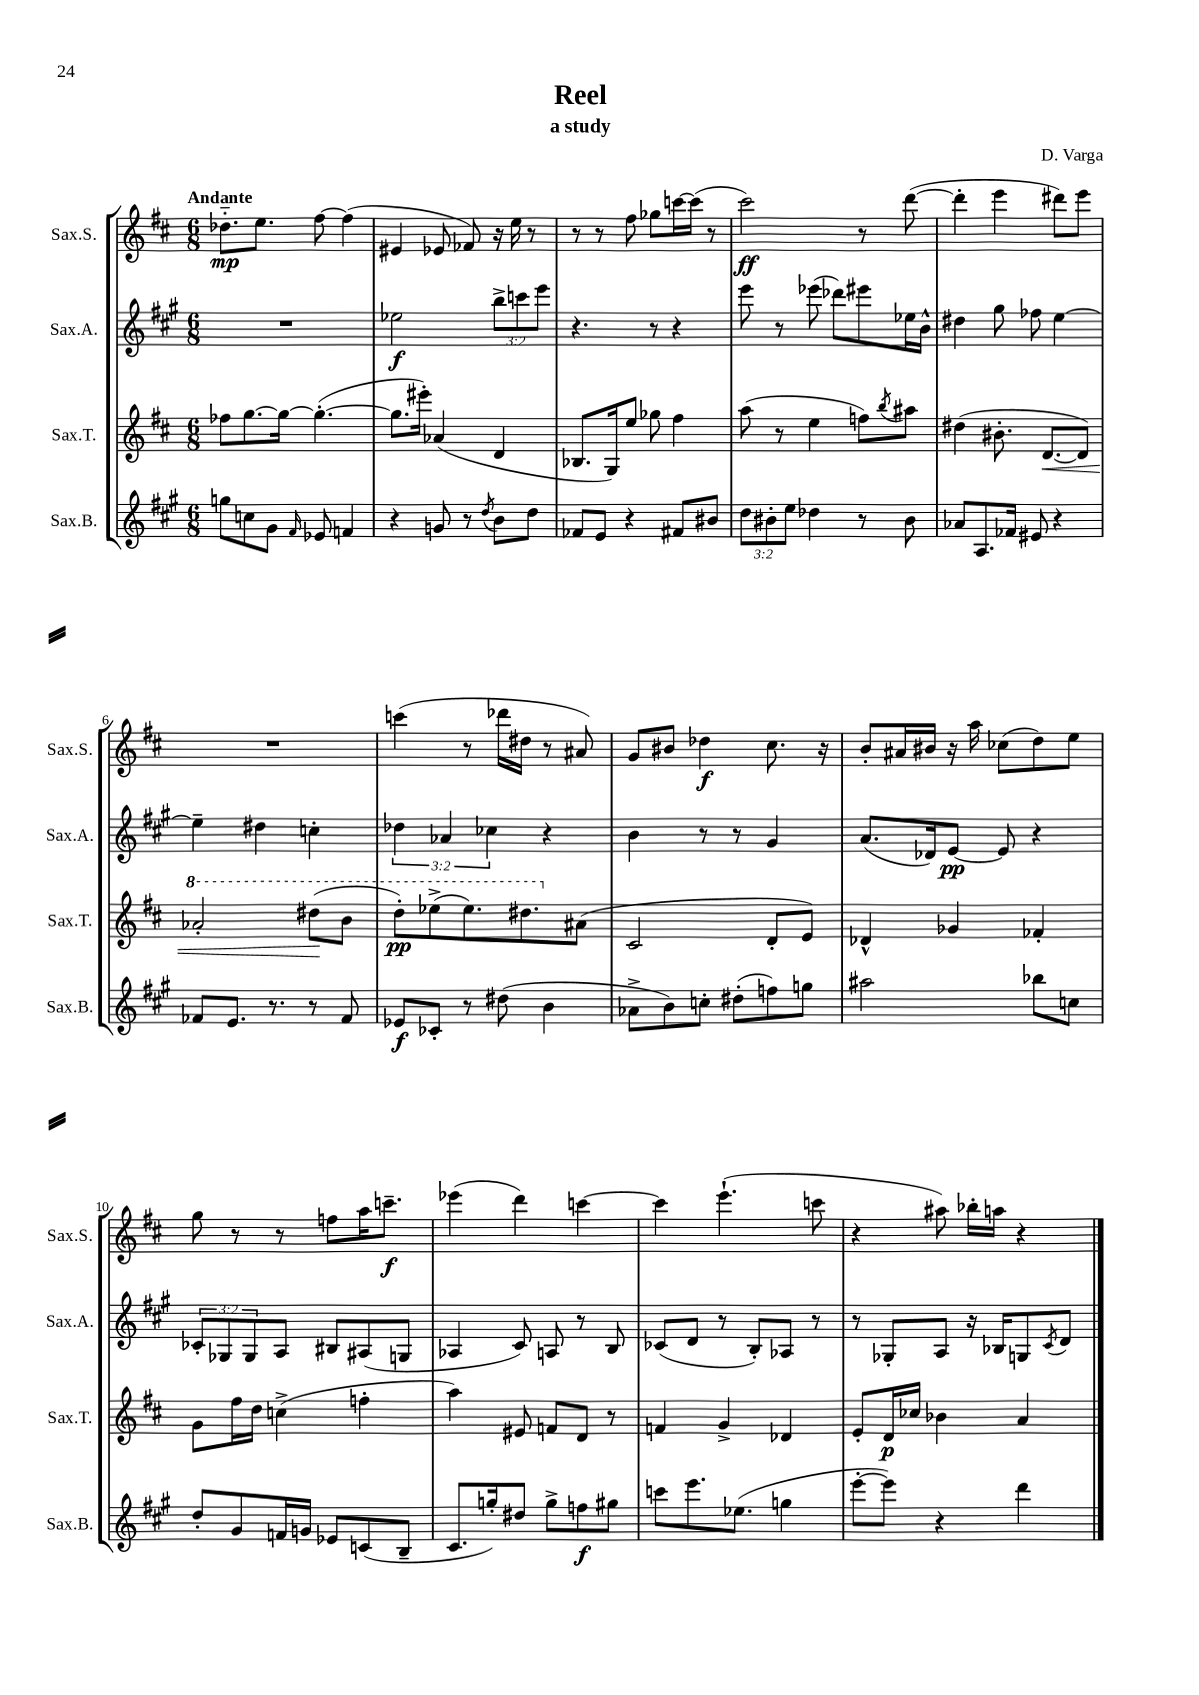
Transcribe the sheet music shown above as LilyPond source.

\header { title = "Reel" composer = "D. Varga" subtitle = "a study" }
<<
\new StaffGroup <<
\new Staff = "s0" \with { instrumentName = "Sax.S." shortInstrumentName = "Sax.S." } {
    \clef treble \key d \major \numericTimeSignature \time 6/8 \tempo "Andante"
    des''8.-_\mp e''8. fis''8~ fis''4( |
    eis'4 ees'8 fes'8) r16 e''16 r8 |
    r8 r8 fis''8 ges''8 c'''16~ c'''16( r8 |
    cis'''2\ff) r8 d'''8~( |
    d'''4-. e'''4 dis'''8) e'''8 |
    R2. |
    c'''4( r8 des'''16 dis''16 r8 ais'8) |
    g'8 bis'8 des''4\f cis''8. r16 |
    b'8-. ais'16 bis'16 r16 a''16 ces''8( d''8) e''8 |
    g''8 r8 r8 f''8 a''16 c'''8.--\f |
    ees'''4( d'''4) c'''4~ |
    c'''4 e'''4.-!( c'''8 |
    r4 ais''8) bes''16-. a''16 r4 \bar "|." |
}
\new Staff = "s1" \with { instrumentName = "Sax.A." shortInstrumentName = "Sax.A." } {
    \clef treble \key a \major \numericTimeSignature \time 6/8 \override Staff.TupletNumber.text = #tuplet-number::calc-fraction-text
    R2. |
    ees''2\f \tuplet 3/2 { b''8-> c'''8 e'''8 } |
    r4. r8 r4 |
    e'''8 r8 ees'''8( des'''8) eis'''8 ees''16 b'16-^ |
    dis''4 gis''8 fes''8 e''4~ |
    e''4-- dis''4 c''4-. |
    \tuplet 3/2 { des''4 aes'4 ces''4 } r4 |
    b'4 r8 r8 gis'4 |
    a'8.( des'16) e'8~\pp e'8 r4 |
    \tuplet 3/2 { ces'8-. ges8 ges8 } a8 bis8 ais8( g8 |
    aes4 cis'8) a8 r8 b8 |
    ces'8( d'8 r8 b8-.) aes8 r8 |
    r8 ges8-. a8 r16 bes16 g8 \acciaccatura { cis'8 } d'8 \bar "|." |
}
\new Staff = "s2" \with { instrumentName = "Sax.T." shortInstrumentName = "Sax.T." } {
    \clef treble \key d \major \numericTimeSignature \time 6/8
    fes''8 g''8.~ g''16~ g''4.~-.( |
    g''8. eis'''16-.) aes'4( d'4 |
    bes8. g16) e''8 ges''8 fis''4 |
    a''8( r8 e''4 f''8) \acciaccatura { b''8 } ais''8 |
    dis''4( bis'8.-. d'8.~\< d'8) |
    \ottava #1 aes''2-. dis'''8\!( b''8 |
    d'''8-.\pp) ees'''8->( ees'''8.) dis'''8. \ottava #0 ais'8( |
    cis'2 d'8-. e'8) |
    des'4-^ ges'4 fes'4-. |
    g'8 fis''16 d''16 c''4->( f''4-. |
    a''4) eis'8 f'8 d'8 r8 |
    f'4 g'4-> des'4 |
    e'8-. d'16\p ces''16 bes'4 a'4 \bar "|." |
}
\new Staff = "s3" \with { instrumentName = "Sax.B." shortInstrumentName = "Sax.B." } {
    \clef treble \key a \major \numericTimeSignature \time 6/8 \override Staff.TupletNumber.text = #tuplet-number::calc-fraction-text
    g''8 c''8 gis'8 \grace { fis'16 } ees'8 f'4 |
    r4 g'8 r8 \acciaccatura { d''8 } b'8 d''8 |
    fes'8 e'8 r4 fis'8 bis'8 |
    \tuplet 3/2 { d''8 bis'8-. e''8 } des''4 r8 bis'8 |
    aes'8 a8. fes'16 eis'8 r4 |
    fes'8 e'8. r8. r8 fes'8 |
    ees'8\f ces'8-. r8 dis''8( b'4 |
    aes'8-> b'8) c''8-. dis''8-.( f''8) g''8 |
    ais''2 bes''8 c''8 |
    d''8-. gis'8 f'16 g'16 ees'8 c'8( b8-- |
    cis'8. g''16-.) dis''8 g''8-> f''8\f gis''8 |
    c'''8 e'''8. ees''8.( g''4 |
    e'''8~-. e'''8) r4 d'''4 \bar "|." |
}
>>
>>
